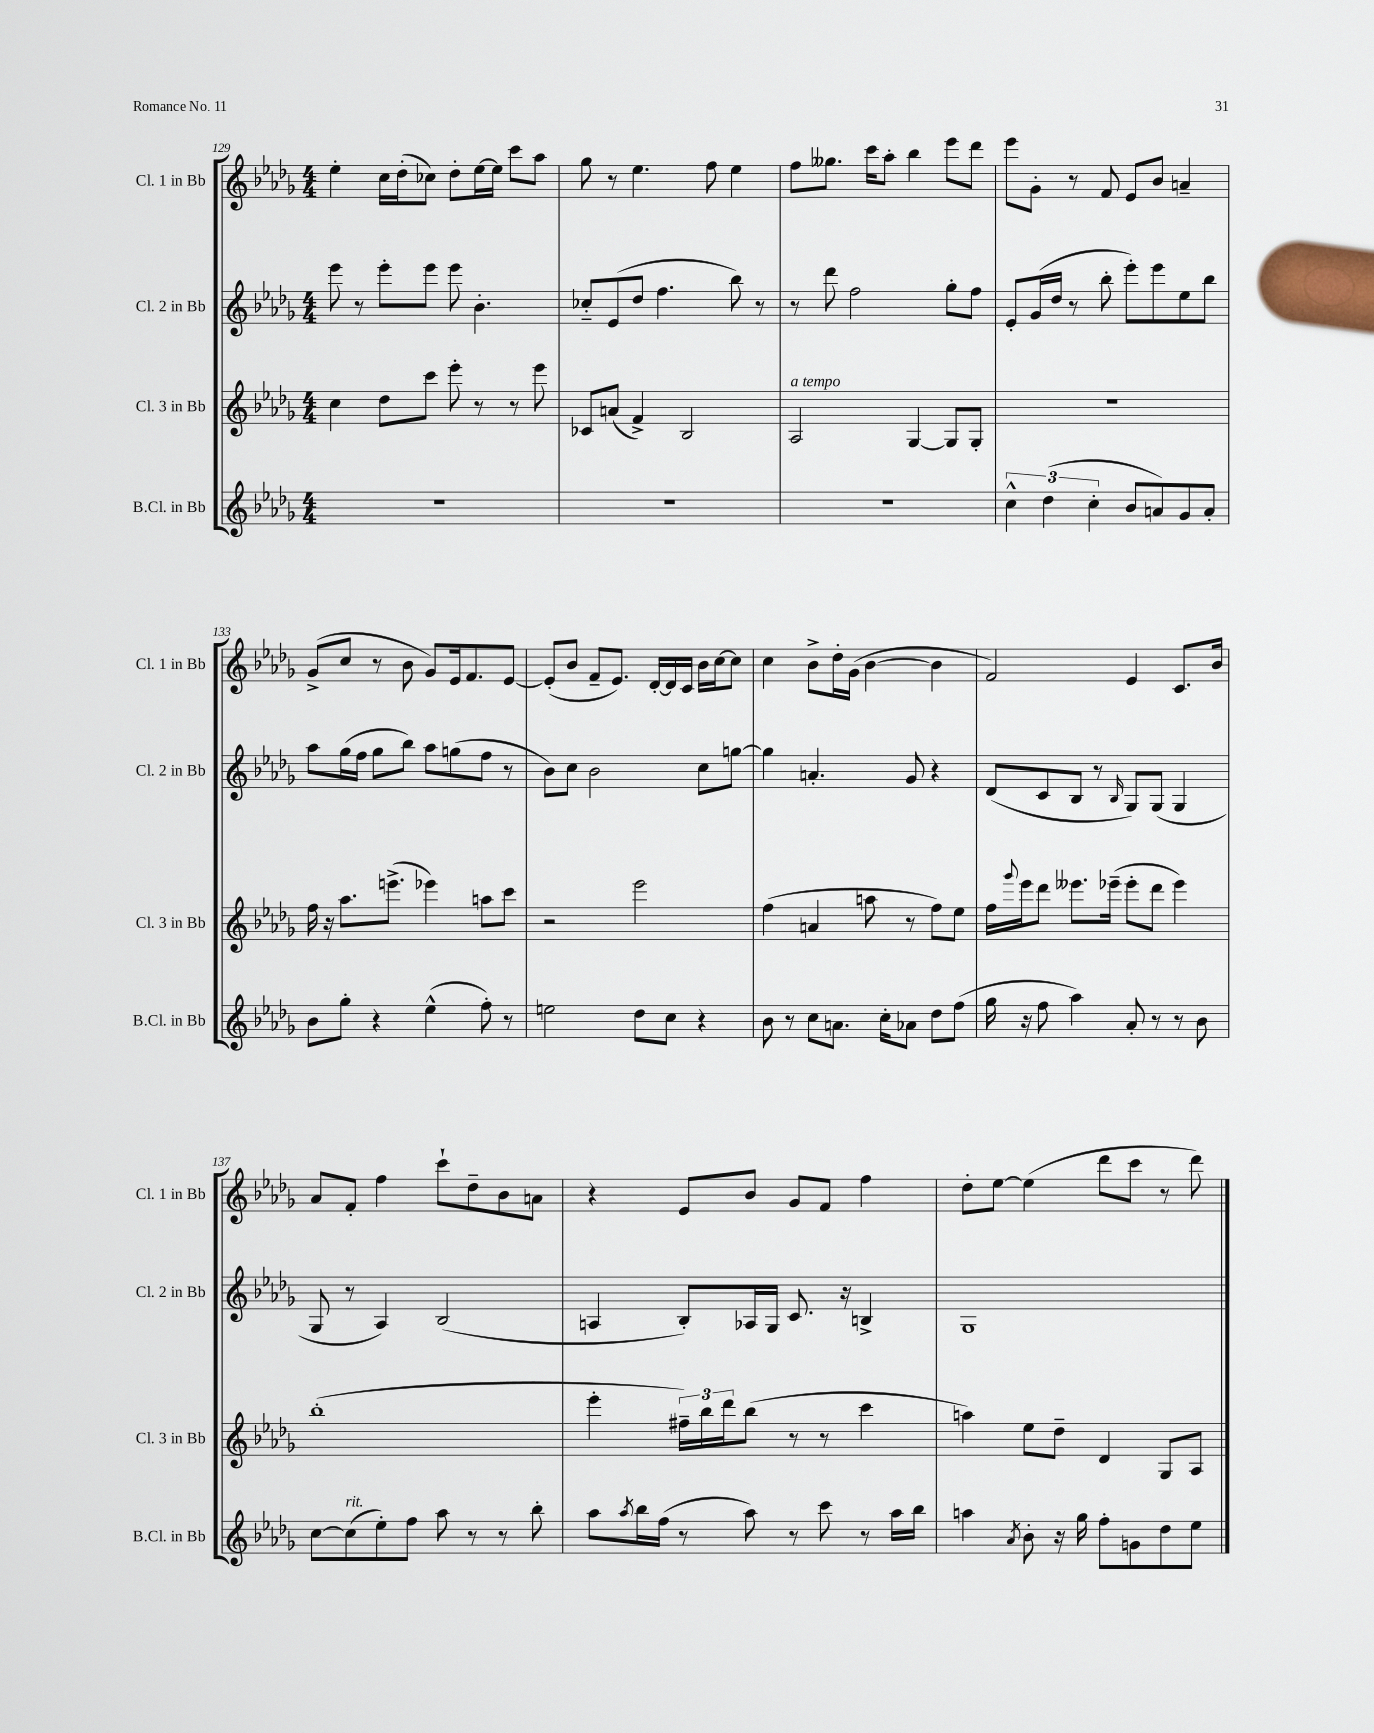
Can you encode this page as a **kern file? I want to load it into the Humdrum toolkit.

**kern	**kern	**kern	**kern
*part4	*part3	*part2	*part1
*staff4	*staff3	*staff2	*staff1
*I"B.Cl. in Bb	*I"Cl. 3 in Bb	*I"Cl. 2 in Bb	*I"Cl. 1 in Bb
*I'B.Cl. in Bb	*I'Cl. 3 in Bb	*I'Cl. 2 in Bb	*I'Cl. 1 in Bb
*clefG2	*clefG2	*clefG2	*clefG2
*k[b-e-a-d-g-]	*k[b-e-a-d-g-]	*k[b-e-a-d-g-]	*k[b-e-a-d-g-]
*M4/4	*M4/4	*M4/4	*M4/4
=129	=129	=129	=129
1r	4cc\	8eee-\	4ee-'\
.	.	8r	.
.	8dd-\L	8eee-'\L	16cc\LL
.	.	.	(16dd-'\J
.	8ccc\J	8eee-\J	8cc-X\J)
.	8eee-'\	8eee-\	8dd-'\L
.	8r	4.b-'\	[16ee-\L
.	.	.	16ee-\JJ]
.	8r	.	8ccc\L
.	8eee-\	.	8aa-\J
=130	=130	=130	=130
1r	8c-X/L	8cc-X/L	8gg-\
.	(8an/J	(8e-/	8r
.	4f^/)	8dd-/J	4.ee-\
.	.	4.ff\	.
.	2B-/	.	.
.	.	.	8ff\
.	.	8bb-\)	4ee-\
.	.	8r	.
=131	=131	=131	=131
!	!LO:TX:a:i:t=a tempo	!	!
1r	2A-/	8r	8ff\L
.	.	8ddd-\	8.gg--X\J
.	.	2ff\	.
.	.	.	16ccc\KL
.	.	.	8aa-'\J
.	[4G-/	.	4bb-\
.	8G-/L]	8gg-'\L	8eee-\L
.	8G-'/J	8ff\J	8ddd-\J
=132	=132	=132	=132
6cc^^\	1r	8e-'/L	8eee-\L
.	.	(16g-/L	8g-'\J
(6dd-\	.	.	.
.	.	16dd-/JJ	.
.	.	8r	8r
6cc'\	.	.	.
.	.	8bb-'\	8f/
8b-/L	.	8eee-'\L)	8e-/L
8an/)	.	8eee-\	8b-/J
8g-/	.	8ee-\	4an~/
8a'/J	.	8bb-\J	.
!!LO:LB:g=z
=133	=133	=133	=133
8b-\L	16ff\	8aa-\L	(8g-^/L
.	16r	.	.
8gg-'\J	8.aa-\L	(16gg-\L	8cc/J
.	.	16ff\JJ	.
4r	.	8gg-\L	8r
.	(8.eeen^\J	.	.
.	.	8bb-\J)	8b-\
(4ee-^^\	4eee-X\)	8aa-\L	8g-/L)
.	.	(8ggn\	16e-/k
.	.	.	8.f/
8ff'\)	8aan\L	8ff\J	.
8r	8ccc\J	8r	[8e-/J
=134	=134	=134	=134
2een\	2r	8b-\L)	(8e-'/L]
.	.	8cc\J	8b-/J
.	.	2b-\	8f~/L
.	.	.	8.e-/J)
8dd-\L	2eee-\	.	.
.	.	.	[16d-'/LL
8cc\J	.	.	16d-/]
.	.	.	16c/JJ
4r	.	8cc\L	16b-\LL
.	.	.	[16cc\J
.	.	[8ggn\J	8cc\J]
=135	=135	=135	=135
8b-\	(4ff\	4gg\]	4cc\
8r	.	.	.
8cc\L	4an/	4.an'/	8b-^\L
8.an\J	.	.	16dd-'\L
.	.	.	(16g-\JJ
.	8aan\	.	[4b-\
16cc'\KL	.	.	.
8a-X\J	8r	8g-/	.
8dd-\L	8ff\L)	4r	4b-\]
(8ff\J	8ee-\J	.	.
=136	=136	=136	=136
16gg-\	16ff\LL	(8d-/L	2f/)
.	8qqggg-/	.	.
16r	16eee-\J	.	.
8ff\	8ddd-\J	8c/	.
4aa-\)	8.eee--X\L	8B-/J	.
.	.	8r	.
.	(16eee-X~\Jk	.	.
.	.	16qqB-/	.
8a-'/	8eee-'\L	8G-/L)	4e-/
8r	8ddd-\J	(8G-/J	.
8r	4eee-\)	4G-/	8.c/L
8b-\	.	.	.
.	.	.	16b-/Jk
!!LO:LB:g=z
=137	=137	=137	=137
[8cc\L	(1bb-'	8G-/	8a-/L
!LO:TX:a:i:t=rit.	!	!	!
(8cc\]	.	8r	8f'/J
8ee-'\)	.	4A-/)	4ff\
8ff\J	.	.	.
8aa-\	.	(2B-/	8ccc`\L
8r	.	.	8dd-~\
8r	.	.	8b-\
8bb-'\	.	.	8an\J
=138	=138	=138	=138
8aa-\L	4eee-'\	4An/	4r
8qaa-/	.	.	.
16bb-\L	.	.	.
(16ff\JJ	.	.	.
8r	24ff#X~\LL)	8B-'/L)	8e-/L
.	24bb-\	.	.
.	24ddd-\J	.	.
8aa-\)	(8bb-\J	16A-X/L	8b-/J
.	.	16G-/JJ	.
8r	8r	8.c/	8g-/L
8ccc\	8r	.	8f/J
.	.	16r	.
8r	4ccc\	4Bn^/	4ff\
16aa-\LL	.	.	.
16bb-\JJ	.	.	.
=139	=139	=139	=139
4aan\	4aan\)	1G-	8dd-'\L
.	.	.	[8ee-\J
8qa-/	.	.	.
8b-'\	8ee-\L	.	(4ee-\]
16r	8dd-~\J	.	.
16gg-\	.	.	.
8ff'\L	4d-/	.	8ddd-\L
8gn\	.	.	8ccc\J
8dd-\	8G-/L	.	8r
8ee-\J	8A-/J	.	8ddd-\)
==	==	==	==
*-	*-	*-	*-
